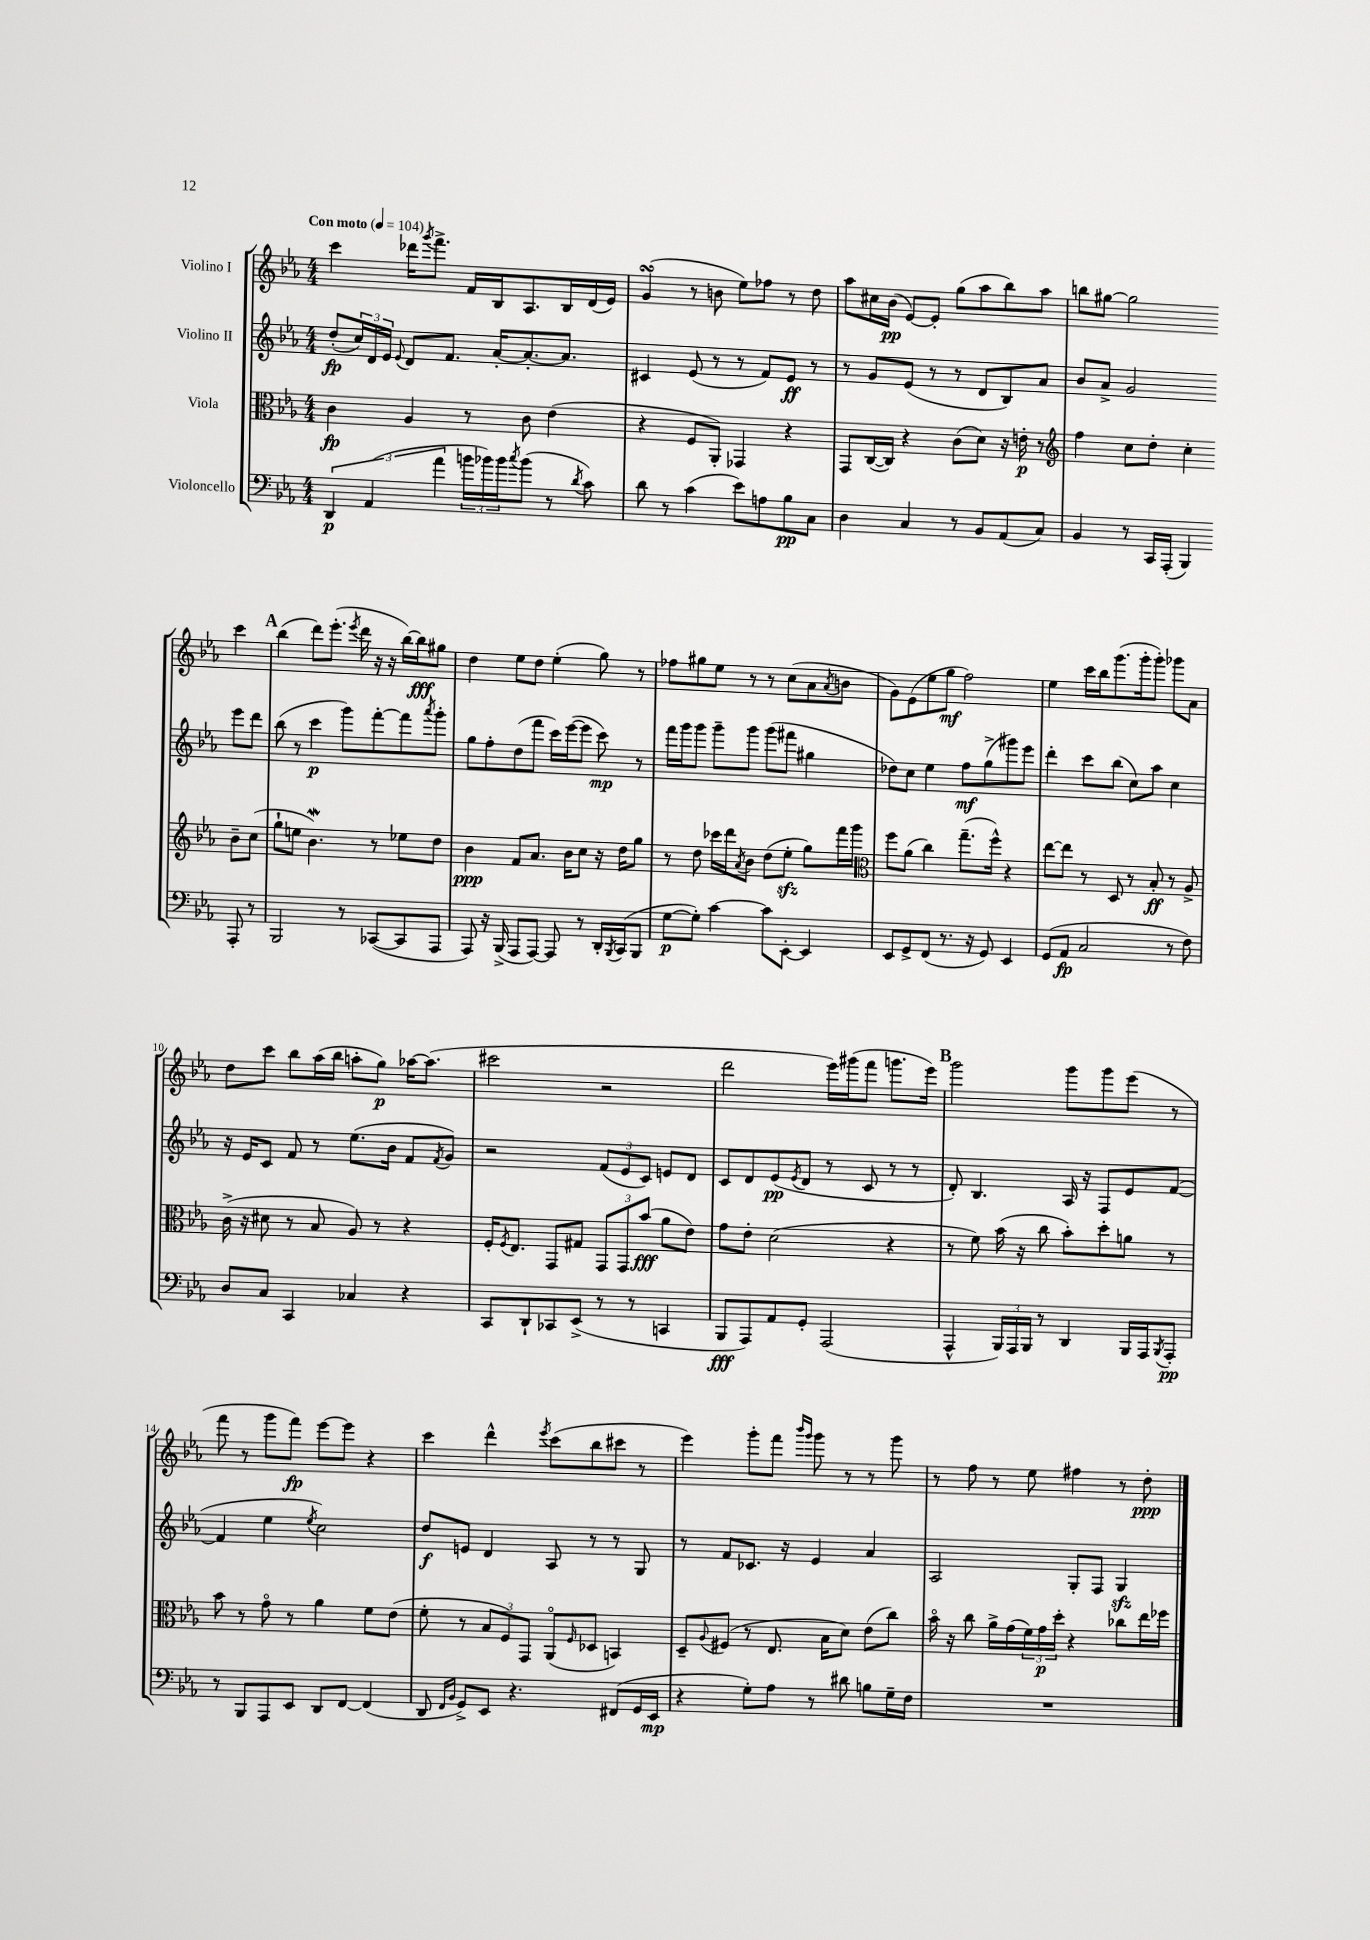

**kern	**kern	**kern	**kern
*staff4	*staff3	*staff2	*staff1
*clefF4	*clefC3	*clefG2	*clefG2
*k[b-e-a-]	*k[b-e-a-]	*k[b-e-a-]	*k[b-e-a-]
*M4/4	*M4/4	*M4/4	*M4/4
*MM104	*MM104	*MM104	*MM104
6DD/	4c\	(8dd'/L	4ccc\
.	.	24cc/L)	.
(6AA-/	.	24d/	.
.	.	24e-/JJ	.
.	.	8qqe-/	.
.	4A-/	8d/L	16ddd-\LK
.	.	.	8qggg/
.	.	.	8.fff^\J
6a-\	.	.	.
.	.	8.f/J	.
24b\LL	8r	.	16f/LL
24b-\)	.	.	.
.	.	[16a-'/LK	16B-/J
24b-\J	.	.	.
8qcc/	.	.	.
(8b-\J	8c\	8.a-'/_	8.A-/
8r	(4e-\	.	.
.	.	8.a-/]J	16B-/L
8qd/	.	.	.
8c\)	.	.	(16d/
.	.	.	16e-/JJ)
=	=	=	=
8d\	4r	4c#/	(4g/
8r	.	.	.
(4c\	8F/L	(8e-/	8r
.	8AA-'/J)	8r	8b\
8e-\L)	4GG-/	8r	8ee-\L)
8A\	.	8f/L)	8ff-\J
8B-\	4r	8e-/J	8r
8C\J	.	8r	8dd\
=	=	=	=
4D\	8GG/L	8r	8aa-\L
.	([16C/L	8g/L	16cc#\L
.	16C/]JJ)	.	(16b-\JJ
4C/	4r	(8e-/J	[8e-/L)
.	.	8r	8e-'/]J
8r	(8c\L	8r	(8gg\L
8BB-/L	8d\J)	8d/L	8aa-\
(8AA-/	16r	8B-/)	8bb-\)
.	16e'\	.	.
8C/J)	8r	8a-/J	8aa-\J
=	=	=	=
*	*clefG2	*	*
4BB-/	4ff\	8b-/L	8bb\L
.	.	8a-^/J	[8gg#\J
8r	8cc\L	2g/	2gg#\]
16CC/LL	8dd'\J	.	.
(16AAA-'/JJ	.	.	.
4BBB-/)	4cc'\	.	.
8AAA-'/	8b-~\L	8eee-\L	4ccc\
8r	(8cc\J	8ddd\J	.
=	=	=	=
2BBB-/	8gg`\L	(8bb-\	(4bb-\
.	8ee\J	8r	.
.	4.b-\)	4ccc\	8ddd\L)
.	.	.	(8.eee-'\J
8r	.	8ggg\L)	.
.	.	.	8qeee-/
.	.	.	16ddd\
([8CC-/L	8r	[8fff'\	16r
.	.	.	16r
8CC-/]	8ee-\L	8fff\]	[16bb-\LL)
.	.	.	16bb-\]J
.	.	8qaaa-/	.
8AAA-/J	8dd\J	8ggg'\J	8gg#\J
=	=	=	=
8AAA-/)	4b-\	8gg\L	4dd\
16r	.	8ff'\	.
(16BBB-^/	.	.	.
8AAA-/L	8f/L	(8dd\	8ee-\L
[8AAA-/J)	8.a-/J	8fff\J	8dd\J
8AAA-/]	.	16ccc\LL)	(4ee-'\
.	16b-\LK	([16eee-\J	.
8r	8cc\J	8eee-\]J	.
16DD'/LL	16r	8ccc\)	8gg\)
8qBBB-/	.	.	.
(16CC/J	16dd\LK	.	.
8BBB-/J	8gg\J	8r	8r
=	=	=	=
[8G\L	8r	16fff\LL	8ff-\L
.	.	16ggg\J	.
8G'\]J)	8dd\	8ggg\J	8gg#\
[4c\	16ccc-\LL	8ggg~\L	8ee-\J
.	16ddd\J	.	.
.	8qa-/	.	.
.	8b-\J	8ggg\J	8r
8c\]L	(8dd\L	(8ggg\L	8r
[8EE-'\J	8ee-'\J	8fff#\J	(8cc\L
4EE-/]	8gg\L)	4gg#\	8a-\
.	.	.	8qa-/
.	16fff\L	.	8b\J
.	16ggg\JJ	.	.
=	=	=	=
*	*clefC3	*	*
8EE-/L	8ff\L	8dd-\L)	8g\L)
8GG^/	(8a-\J	8cc\J	(8e-\
(8FF/J	4cc\)	4ee-\	8ee-\
8.r	.	.	8gg\J
.	(8.gg~\L	8ff\L	2ff\)
16r	.	.	.
8GG/)	.	(8gg^\	.
.	16ff^^\Jk)	.	.
4EE-/	4r	8ggg#\)	.
.	.	8eee-\J	.
=	=	=	=
(8GG/L	[8ee-\L	4ddd'\	4ee-\
8AA-/J	8ee-\]J	.	.
2C/	8r	8ccc\L	16ccc\LL
.	.	.	16bb-\J
.	8D/	(8bb-\J	(8.ggg\
.	8r	8cc\L)	.
.	.	.	16ggg'\k
.	8B-'/	8aa-\J	8ggg'\J)
8r	8r	4cc\	8ggg-\L
8F\)	8A-^/	.	8a-\J
=	=	=	=
8D/L	(16c^\	16r	8dd\L
.	16r	16e-/LK	.
8C/J	8d#\	8c/J	8ccc\J
4CC/	8r	8f/	8bb-\L
.	8B-/	8r	(16aa-\L
.	.	.	16bb-\JJ
4C-/	8A-/)	(8.ee-\L	8aa'\L
.	8r	.	8gg\J)
.	.	16b-\Jk	.
4r	4r	8f/L	[16aa-\LK
.	.	.	(8.aa-\]J
.	.	8qf/	.
.	.	8g/J)	.
=	=	=	=
8CC/L	16F'/LK	2r	2ccc#\
.	8qF/	.	.
.	8.E-/J	.	.
8DD`/	.	.	.
8CC-/	8GG/L	.	.
(8EE-^/J	8G#/J	.	.
8r	12GG/L	(12f/L	2r
.	12GG/	12e-/	.
8r	.	.	.
.	(12b-/J	12c/J)	.
4CC/	8a-\L	8e/L	.
.	8e-\J)	8d/J	.
=	=	=	=
8BBB-/L	8g\L	8c/L	2ddd\
8AAA-/)	8e-'\J	8d/	.
8AA-/	(2d\	(8e-/	.
.	.	8qe-/	.
8GG'/J	.	8d/J	.
(2AAA-/	.	8r	16eee-\LL)
.	.	.	(16ggg#\J
.	.	8c/	8fff\J
.	4r	8r	8.ggg\L
.	.	8r	.
.	.	.	16eee-\Jk)
=	=	=	=
4AAA-^^/	8r	8d'/)	2ggg\
.	8f\)	4.B-/	.
24BBB-/LL)	(16b-\	.	.
24AAA-/	.	.	.
.	16r	.	.
24BBB-/JJ	.	.	.
8r	8cc\	.	.
4DD/	8b-'\L)	16A-/	8ggg\L
.	.	16r	.
.	8dd'\	8F/L	8ggg\
16BBB-/LL	8a\J	8e-/	(8eee-\J
16AAA-/J	.	.	.
8qBBB-/	.	.	.
8AAA-'/J	8r	([8f/J	8r
=	=	=	=
8r	8b-\	4f/]	8fff\
8BBB-/L	8r	.	8r
8AAA-/	8go\	4ee-\	8ggg\L
8EE-/J	8r	.	8fff\J)
.	.	8qee-/	.
8DD/L	4a-\	2cc\)	[8eee-\L
[8FF/J	.	.	8eee-\]J
(4FF/]	8f\L	.	4r
.	(8e-\J	.	.
=	=	=	=
8DD/	8f'\	8dd/L	4ccc\
16qqFF/LL	.	.	.
16qqBB-/JJ	.	.	.
8GG^/L)	8r	8e/J	.
8EE-/J	12B-/L	4d/	4ddd^^\
.	12F/)	.	.
4.r	.	.	.
.	12GG/J	.	.
.	.	.	8qeee-/
.	(8AA-o/L	8A-/	(8ccc\L
.	16qqF/	.	.
.	8D-/J	8r	8bb-\
(8FF#/L	4BB/)	8r	8ccc#\J
16GG/L	.	8G/	8r
16EE-/JJ	.	.	.
=	=	=	=
4r	8D~/L	8r	4eee-\)
.	8qqA-/	.	.
.	(8F#/J	8f/L	.
8G'\L)	8r	8.c-/J	8ggg'\L
8A-\J	8.E-/	.	8fff\J
.	.	16r	.
.	.	.	16qqbbb-/LL
.	.	.	16qqggg/JJ
8r	.	4e-/	8ggg\
.	16B-\LK	.	.
8d#\	8d\J)	.	8r
8B\L	(8e-\L	4a-/	8r
16G~\L	8cc\J)	.	8ggg\
16F\JJ	.	.	.
=	=	=	=
1r	16b-o\	2A-/	8r
.	16r	.	.
.	8cc\	.	8ff\
.	16a-^\LL	.	8r
.	(16g\	.	.
.	24f\)	.	8ee-\
.	24g\	.	.
.	24dd'\JJ	.	.
.	4r	8G'/L	4ff#\
.	.	8F/J	.
.	8cc-\L	4G/	8r
.	16ee-\L	.	8dd'\
.	16ff-\JJ	.	.
==	==	==	==
*-	*-	*-	*-
